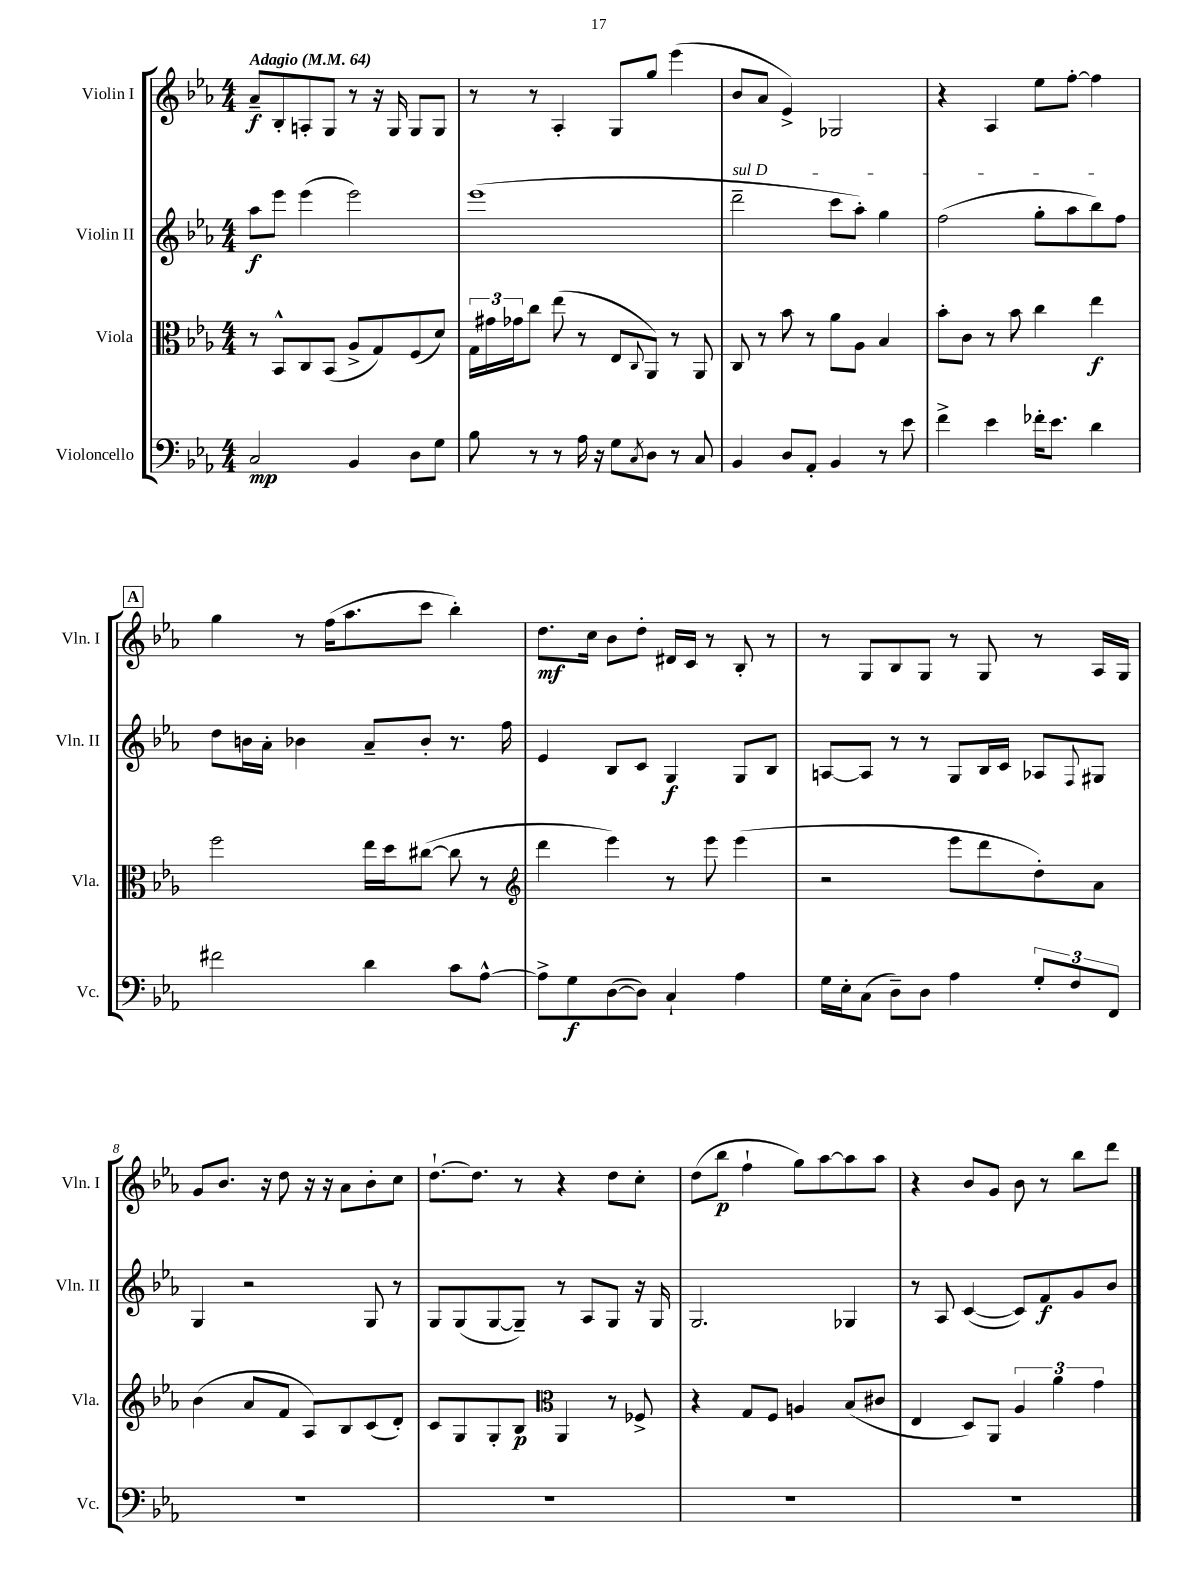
<<
\new StaffGroup <<
\new Staff = "s0" \with { instrumentName = "Violin I" shortInstrumentName = "Vln. I" } {
    \clef treble \key ees \major \numericTimeSignature \time 4/4 \tempo "Adagio" 4 = 64
    aes'8--\f bes8-. a8-. g8 r8 r16 g16 g8 g8 |
    r8 r8 aes4-. g8 g''8 ees'''4( |
    bes'8 aes'8 ees'4->) ges2 |
    r4 aes4 ees''8 f''8~-. f''4 |
    \mark \markup { \box "A" } g''4 r8 f''16( aes''8. c'''8 bes''4-.) |
    d''8.\mf c''16 bes'8 d''8-. dis'16 c'16 r8 bes8-. r8 |
    r8 g8 bes8 g8 r8 g8 r8 aes16 g16 |
    g'8 bes'8. r16 d''8 r16 r16 aes'8 bes'8-. c''8 |
    d''8.~-! d''8. r8 r4 d''8 c''8-. |
    d''8( bes''8\p f''4-! g''8) aes''8~ aes''8 aes''8 |
    r4 bes'8 g'8 bes'8 r8 bes''8 d'''8 \bar "|." |
}
\new Staff = "s1" \with { instrumentName = "Violin II" shortInstrumentName = "Vln. II" } {
    \clef treble \key ees \major \numericTimeSignature \time 4/4
    aes''8\f ees'''8 ees'''4( ees'''2) |
    ees'''1( |
    \once \override TextSpanner.bound-details.left.text = \markup { \italic "sul D" } d'''2--\startTextSpan c'''8 aes''8-.) g''4 |
    f''2( g''8-. aes''8 bes''8) f''8\stopTextSpan |
    \mark \markup { \box "A" } d''8 b'16 aes'16-. bes'4 aes'8-- bes'8-. r8. f''16 |
    ees'4 bes8 c'8 g4\f g8 bes8 |
    a8~ a8 r8 r8 g8 bes16 c'16 aes8 \appoggiatura { f8 } gis8 |
    g4 r2 g8 r8 |
    g8 g8( g8~ g8--) r8 aes8 g8 r16 g16 |
    g2. ges4 |
    r8 aes8 c'4~( c'8) f'8\f g'8 bes'8 \bar "|." |
}
\new Staff = "s2" \with { instrumentName = "Viola" shortInstrumentName = "Vla." } {
    \clef alto \key ees \major \numericTimeSignature \time 4/4
    r8 bes,8-^ c8 bes,8( aes8-> g8) f8( d'8) |
    \tuplet 3/2 { g16 gis'16 ges'16 } c''8 ees''8( r8 ees8 \appoggiatura { c8 } aes,8) r8 aes,8 |
    c8 r8 bes'8 r8 aes'8 aes8 bes4 |
    bes'8-. c'8 r8 bes'8 c''4 ees''4\f |
    \mark \markup { \box "A" } f''2 ees''16 d''16 cis''8~( cis''8 r8 |
    \clef treble d'''4 ees'''4) r8 ees'''8 ees'''4( |
    r2 ees'''8 d'''8 d''8-.) aes'8 |
    bes'4( aes'8 f'8 aes8) bes8 c'8( d'8-.) |
    c'8 g8 g8-. bes8\p \clef alto aes,4 r8 fes8-> |
    r4 g8 f8 a4 bes8( cis'8 |
    ees4 d8) aes,8 \tuplet 3/2 { aes4 aes'4 g'4 } \bar "|." |
}
\new Staff = "s3" \with { instrumentName = "Violoncello" shortInstrumentName = "Vc." } {
    \clef bass \key ees \major \numericTimeSignature \time 4/4
    c2\mp bes,4 d8 g8 |
    bes8 r8 r8 aes16 r16 g8 \acciaccatura { c8 } d8 r8 c8 |
    bes,4 d8 aes,8-. bes,4 r8 ees'8 |
    f'4-> ees'4 fes'16-. ees'8. d'4 |
    \mark \markup { \box "A" } fis'2 d'4 c'8 aes8~-^ |
    aes8-> g8\f d8~( d8) c4-! aes4 |
    g16 ees16-. c8( d8--) d8 aes4 \tuplet 3/2 { g8-. f8 f,8 } |
    R1 |
    R1 |
    R1 |
    R1 \bar "|." |
}
>>
>>
